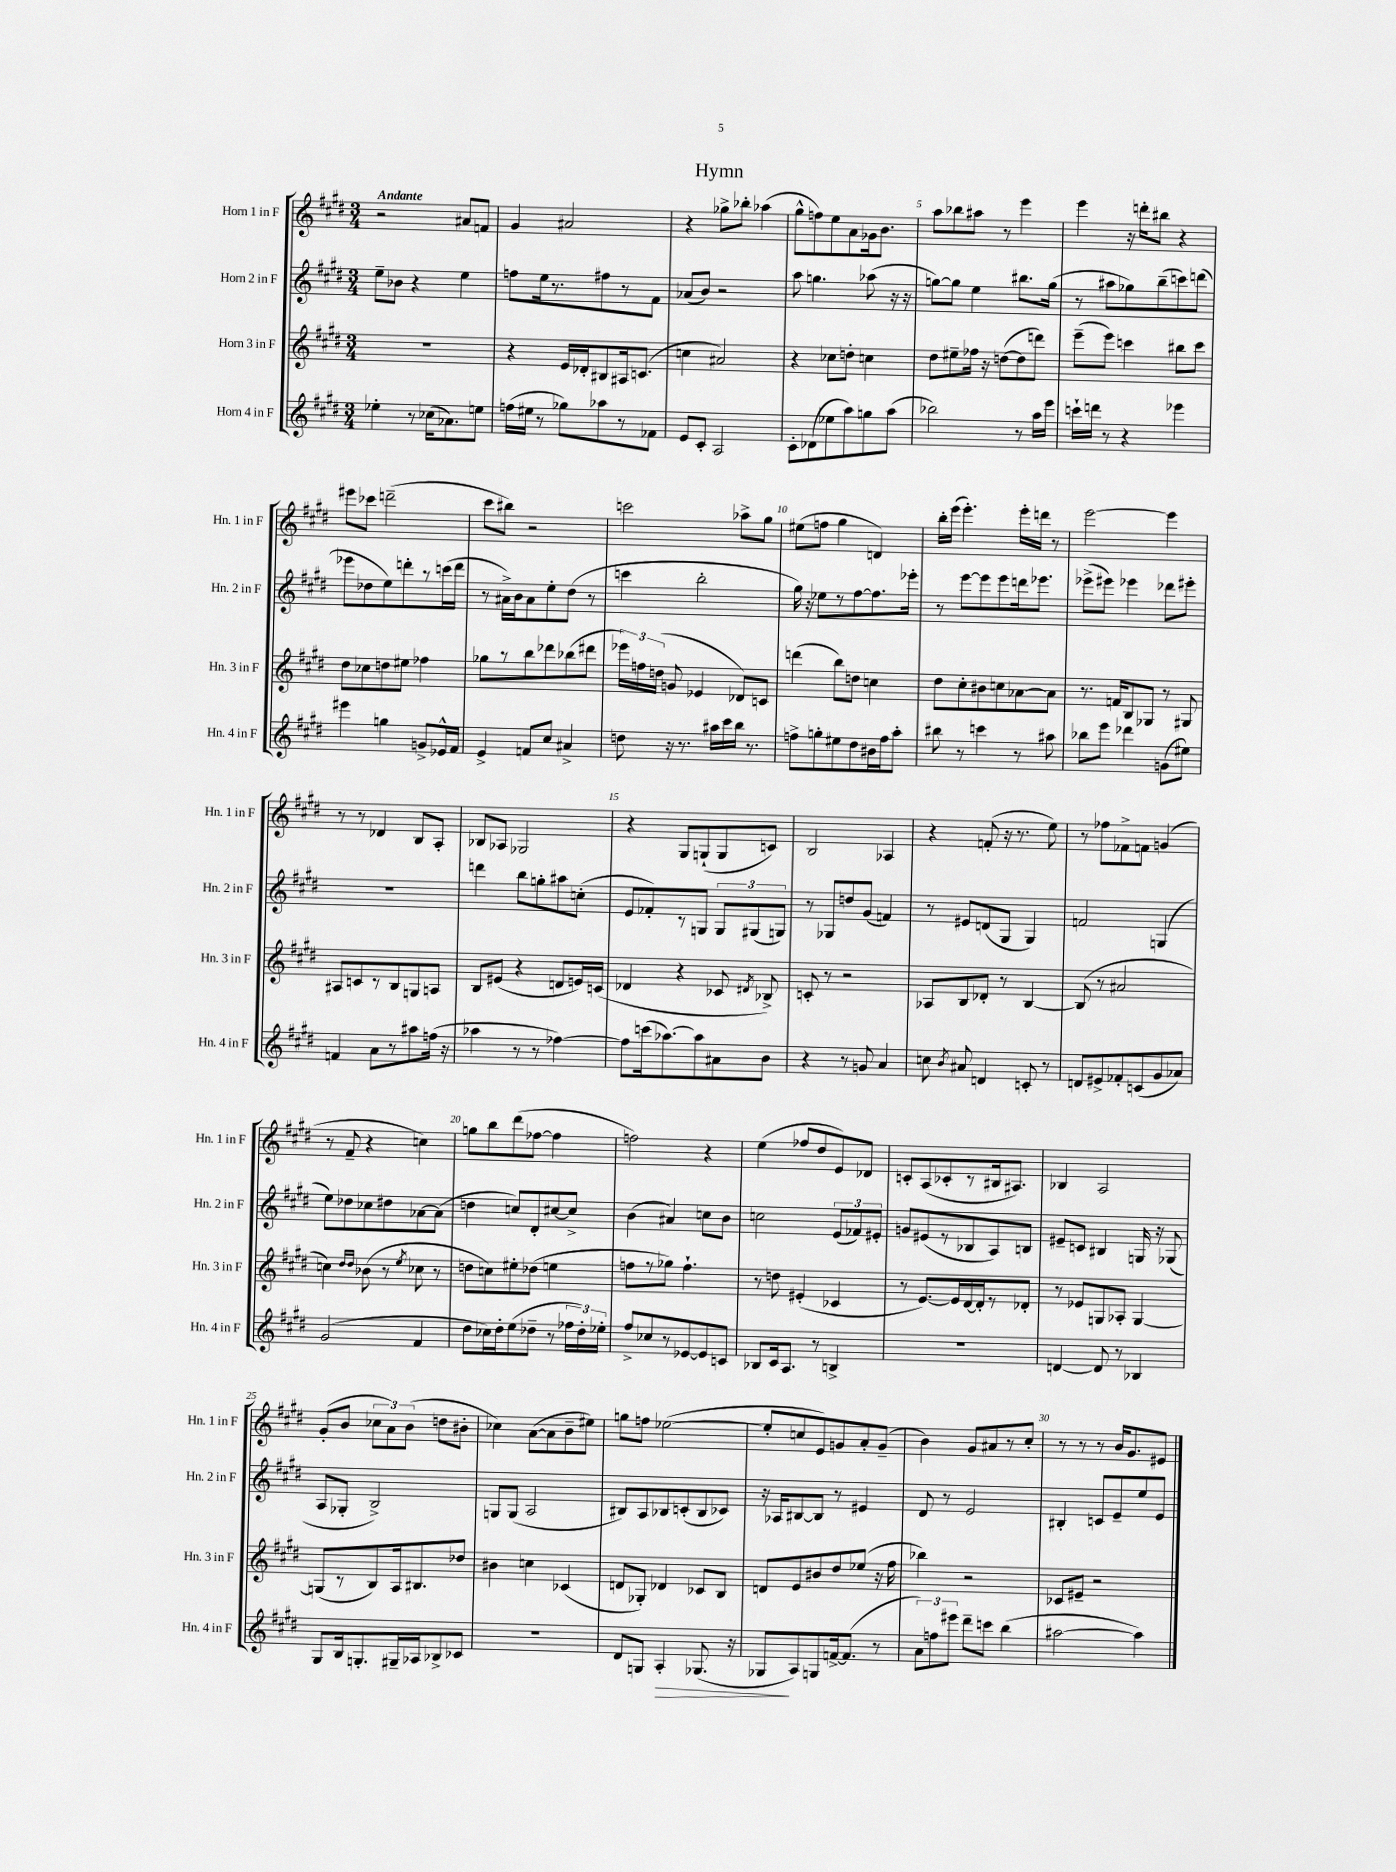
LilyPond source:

\header { title = "Hymn" }
<<
\new StaffGroup <<
\new Staff = "s0" \with { instrumentName = "Horn 1 in F" shortInstrumentName = "Hn. 1 in F" } {
    \clef treble \key e \major \numericTimeSignature \time 3/4 \tempo "Andante"
    \autoBeamOff r2 ais'8[ f'8] |
    gis'4 ais'2 |
    r4 ges''8[-> bes''8]-. aes''4( |
    gis''8[-^ f''8) e''8 a'8 ges'16 b'8.] |
    a''8[ bes''8 ais''8] r8 e'''4 |
    e'''4 r16 d'''16[-. bis''8] r4 |
    eis'''8[ ces'''8] d'''2--( |
    cis'''8[ bis''8]) r2 |
    c'''2 aes''8[-> gis''8] |
    eis''8[( f''8] gis''4 d'4) |
    b''16[-. e'''16]( e'''4.-.) e'''16[-. d'''16] r8 |
    e'''2~ e'''4 |
    r8 r8 des'4 b8[ a8]-. |
    bes8[ aes8] ges2 |
    r4 gis8[ g8-!( g8 c'8]) |
    b2 aes4 |
    r4 f'8-.( r16 r8. e''8) |
    r8 fes''8[ fes'8-> f'8] g'4( |
    r8 fis'8-- r4 c''4) |
    g''8[ b''8 dis'''8( fes''8]~ fes''4 |
    f''2) r4 |
    e''4( fes''8[ dis''8 e'8) des'8] |
    c'8[-. a8( ces'8-. r8 bis16 ais8.]) |
    bes4 a2 |
    gis'8[-.( b'8] \tuplet 3/2 { ces''8[ a'8) b'8]( } d''8[ bis'8]-. |
    ces''4) a'8[~( a'8 b'8-- eis''8]) |
    g''8[ f''8] ees''2~( |
    ees''8[-. c''8 e'8) g'8 a'8-. g'8]--( |
    b'4) gis'8[ ais'8 r8 cis''8]-. |
    r8 r8 r8 b'16[ gis'8. eis'8] \bar "|." |
}
\new Staff = "s1" \with { instrumentName = "Horn 2 in F" shortInstrumentName = "Hn. 2 in F" } {
    \clef treble \key e \major \numericTimeSignature \time 3/4
    \autoBeamOff e''8[-- bes'8] r4 e''4 |
    f''8[ e''16 r8. fis''8 r8 fis'8] |
    aes'8[( b'8]) r2 |
    a''8 g''4. aes''8( r16 r16 |
    g''8[~) g''8] e''4 bis''8.[ g''16]( |
    r8 ais''8[ ges''8) b''8--( c'''8) d'''8]( |
    ees'''8[ des''8 e''8) d'''8-. r8 c'''16( d'''16] |
    r8 ais'16[->) b'16 ais'8 e''8-. dis''8]( r8 |
    c'''4 b''2-. |
    gis''16) r16 ees''8[ r8 fis''8~ fis''8. ees'''16]-. |
    r8 e'''8[~ e'''8 e'''8 d'''16 ees'''8.] |
    ees'''8[->( eis'''8]) ees'''4 des'''8[ eis'''8]-. |
    R2. |
    d'''4 b''8[ g''8-. ais''8 c''8]-.( |
    e'8[ fes'8-.) r8 g8] \tuplet 3/2 { g8[ gis8( g8]) } |
    r8 ges8[ d''8 gis'8]( f'4) |
    r8 eis'8[ d'8( gis8] gis4) |
    f'2 g4( |
    e''8[) des''8 ces''8 dis''8 aes'8~ aes'8]( |
    d''4 c''8[) dis'8-. cis''8~ cis''8]-> |
    b'4( ais'4) c''8[ b'8] |
    c''2 \tuplet 3/2 { e'8[( fes'8) eis'8]-. } |
    g'8[ eis'8( r8 bes8 a8) b8] |
    eis'8[-- c'8] bis4 g16 r16 ges8( |
    a8[ ges8]-. b2->) |
    g8[ g8]( a2 |
    bis8[) a8 bes8 c'8-.( bes8 ces'8]) |
    r16 aes16[ bis8~ bis8] r8 eis'4 |
    dis'8 r8 e'2 |
    bis4-. c'8[ e'8-- e''8 e'8] \bar "|." |
}
\new Staff = "s2" \with { instrumentName = "Horn 3 in F" shortInstrumentName = "Hn. 3 in F" } {
    \clef treble \key e \major \numericTimeSignature \time 3/4
    \autoBeamOff R2. |
    r4 e'16[ des'16-. bis8 ais16 c'8.]( |
    c''4 ais'2) |
    r4 ces''8[ d''8]-. c''4 |
    dis''8[ eis''8-- fes''16] r16 d''8[~( d''8 d'''8]) |
    e'''8[--( e'''8]) c'''4 bis''8[ c'''8] |
    dis''8[ ces''8 d''8 eis''8] fes''4 |
    ges''8[ r8 b''8 des'''8 bes''8( dis'''8] |
    \tuplet 3/2 { ees'''16[) f''16 d''16]( } g'8 ees'4 des'8[) c'8] |
    d'''4( b''8[) d''8] c''4 |
    dis''8[ cis''8-. bis'8 c''8 aes'8~ aes'8] |
    r8. f'16[ b8 ges8] r8 gis8 |
    ais8[ c'8 r8 b8 g8 a8] |
    b8[ eis'8]( r4 d'8[ e'16) c'16]( |
    des'4 r4 ces'8 \acciaccatura { dis'8 } bes8->) |
    c'8-. r8 r2 |
    aes8[ b8 des'8]-. r8 b4~ |
    b8( r8 ais'2 |
    c''4) \grace { dis''16[ dis''16] } bes'8( r8 \acciaccatura { e''8 } ces''8 r8 |
    d''8[ c''8) eis''8-. des''8]( e''4 |
    f''8[ r8 ges''8]) f''4.-! |
    r8 d''8 eis'4-.( ces'4 |
    r8 e'8.[~) e'16 dis'16~ dis'16-. r8 des'8]-. |
    r8 ees'8[ g8 aes8]-. g4~ |
    g8[( r8 b8) a16 bis8. des''8] |
    bis'4 c''4 ces'4( |
    d'8[ ges8]-.) des'4 ces'8[ b8] |
    d'8[ e'8 bis'8 dis''8 ees''8]( r16 fis''16 |
    bes''4) r2 |
    ces'8[ eis'8]-- r2 \bar "|." |
}
\new Staff = "s3" \with { instrumentName = "Horn 4 in F" shortInstrumentName = "Hn. 4 in F" } {
    \clef treble \key e \major \numericTimeSignature \time 3/4
    \autoBeamOff ees''4-. r8 ces''16[( aes'8.) e''8] |
    f''16[( eis''16] r8 ges''8[) aes''8 r8 fes'8] |
    e'8[ cis'8]-. a2 |
    cis'8[-. des'8( ees''8 a''8) g''8 a''8]( |
    bes''2) r8 a''16[ e'''16] |
    c'''16[-! d'''16] r8 r4 ees'''4 |
    eis'''4 g''4 g'8[-> ees'16-^ fis'16] |
    e'4-> f'8[ cis''8] ais'4-> |
    d''8 r16 r8. ais''16[ cis'''16 b''16] r8. |
    f''8[-> g''8-. eis''8 dis''8 bis'16 f''16 a''8]-. |
    bis''8 r8 c'''4 r8 ais''8 |
    bes''8[ e'''8] des'''4 g'8[( eis''8]) |
    f'4 a'8[ r8 ais''8 f''16]( r16 |
    aes''4 r8 r8 fes''4~) |
    fes''8[ c'''16( aes''8.~) aes''8 ais'8 b'8] |
    r4 r8 g'8 a'4 |
    c''8 \acciaccatura { b'8 } ais'8 d'4 c'8-. r8 |
    d'8[ eis'8-> fes'8-. c'8( gis'8 aes'8]) |
    gis'2( fis'4 |
    dis''8[ ces''16) dis''16-. e''8( des''8]-- r8 \tuplet 3/2 { fes''16[ des''16-.) ees''16]-. } |
    fis''8[-> ces''8 r8 ees'8~ ees'8 c'8] |
    bes8[ cis'16 a8.] r8 b4-> |
    R2. |
    d'4~ d'8 r8 bes4 |
    gis8[ b16 g8.-. gis16-- aes16 bes8-> ces'8] |
    R2. |
    dis'8[ g8] a4-.\> ges8.( r16 |
    ges8[\! a8) g8 f'16~-> f'8.]( r8 |
    \tuplet 3/2 { a'8[) f''8 eis'''8] } dis'''8[-- c'''8] b''4( |
    ais''2~ ais''4) \bar "|." |
}
>>
>>
\layout { \context { \Score \override BarNumber.break-visibility = ##(#f #t #t) barNumberVisibility = #(every-nth-bar-number-visible 5) } }
